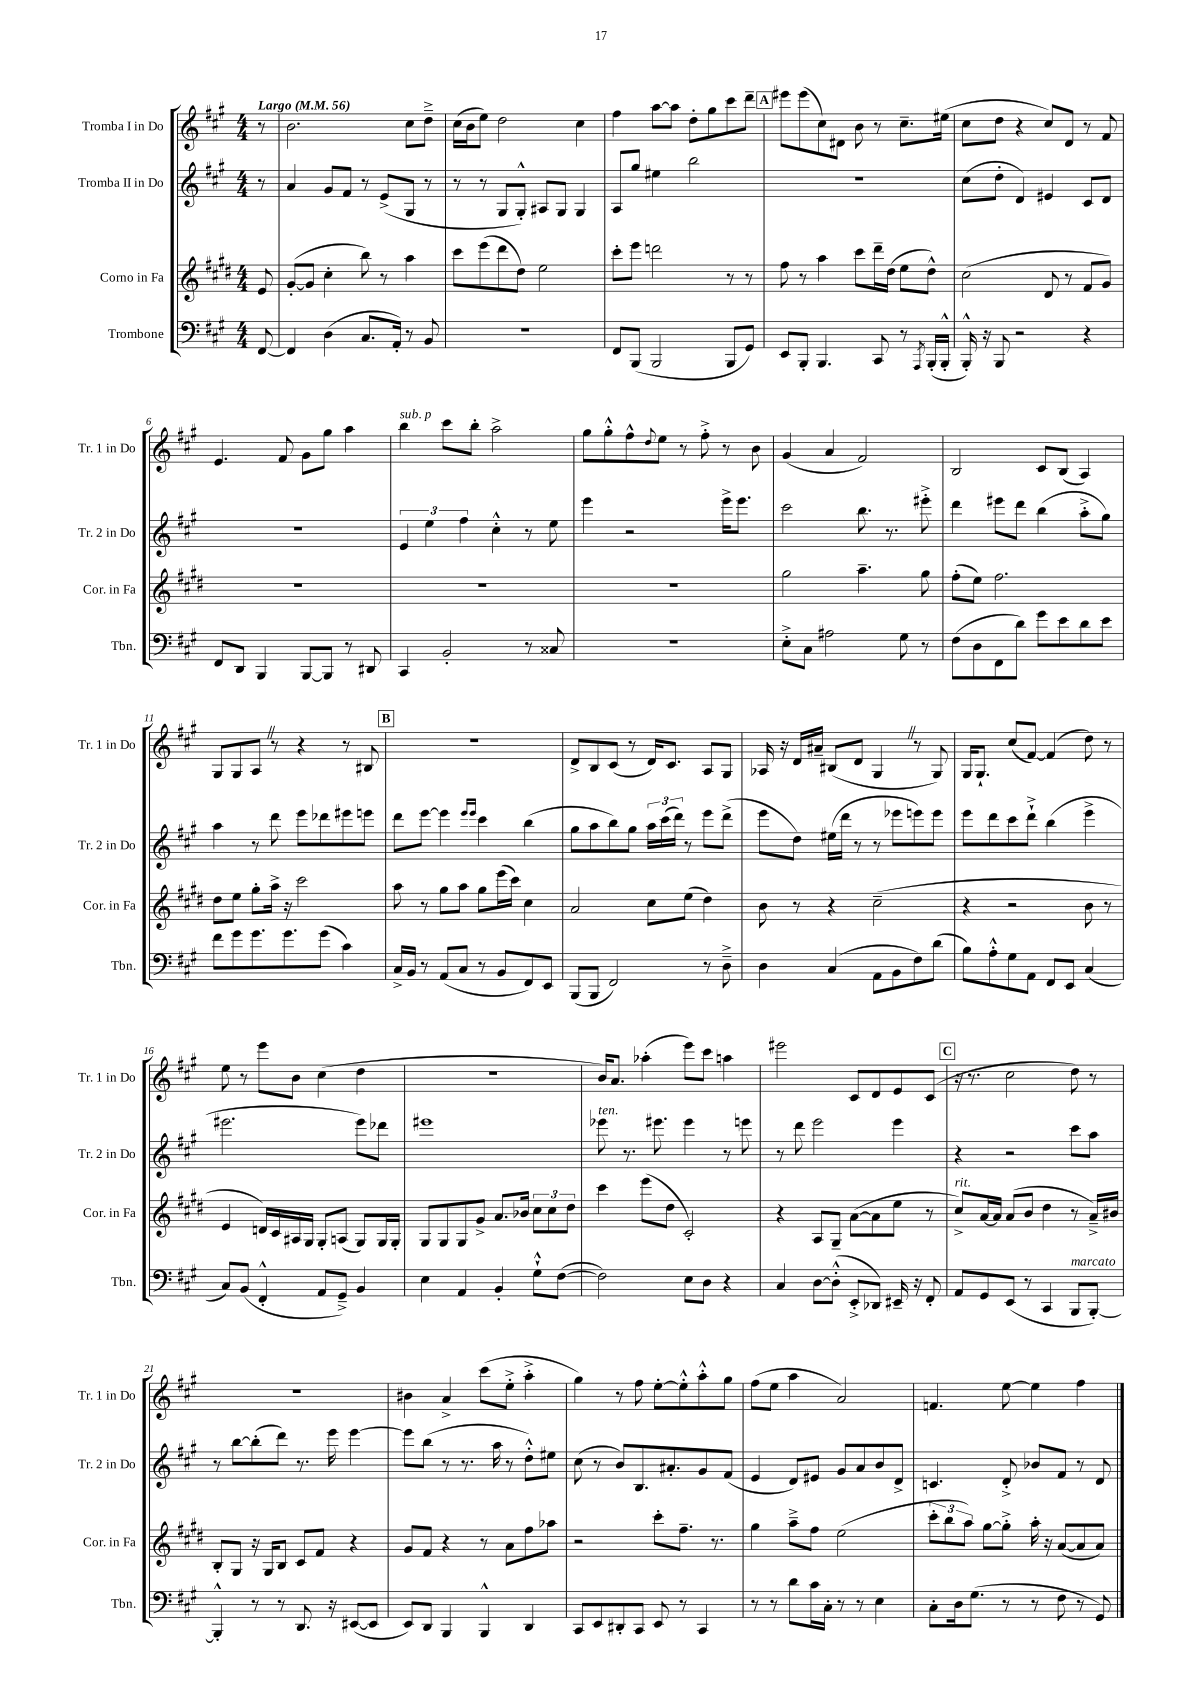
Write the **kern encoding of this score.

**kern	**kern	**kern	**kern
*staff4	*staff3	*staff2	*staff1
*clefF4	*clefG2	*clefG2	*clefG2
*k[f#c#g#]	*k[f#c#g#d#]	*k[f#c#g#]	*k[f#c#g#]
*M4/4	*M4/4	*M4/4	*M4/4
*MM56	*MM56	*MM56	*MM56
[8FF#/	8e/	8r	8r
=	=	=	=
4FF#/]	([8g#'/L	4a/	2.b\
.	8g#/]J	.	.
(4D\	4cc#'\	8g#/L	.
.	.	8f#/J	.
8.C#/L	8bb\)	8r	.
.	8r	(8e^/L	.
16AA'/Jk)	.	.	.
8r	4aa\	8G#/J	8cc#\L
8BB/	.	8r	8dd~^\J
=	=	=	=
1r	8ccc#\L	8r	(16cc#\LL
.	.	.	16b\J
.	(8eee\	8r	8ee\J)
.	8ddd#\	8G#/L	2dd\
.	8dd#\J)	8G#'^^/J)	.
.	2ee\	8A#/L	.
.	.	8G#/J	.
.	.	4G#/	4cc#\
=	=	=	=
8FF#/L	8ccc#'\L	8A/L	4ff#\
(8BBB/J	8eee\J	8gg#/J	.
2BBB/	2ddd\	4ee#\	[8aa\L
.	.	.	8aa\]J
.	.	2bb\	8dd'\L
.	.	.	8gg#\
8BBB/L	8r	.	8ccc#\
8GG#/J)	8r	.	8ddd~\J
=	=	=	=
8EE/L	8ff#\	1r	8eee#\L
8BBB'/J	8r	.	(8eee#\
4.BBB/	4aa\	.	8cc#\)
.	.	.	8d#\J
.	8ccc#\L	.	8b\
8CC#/	16ddd#~\L	.	8r
.	(16dd#\JJ	.	.
8r	8ee\L	.	8.cc#~\L
8qAAA/	.	.	.
(16BBB'/LL	8dd#^^\J)	.	.
16BBB'^^/JJ	.	.	(16ee#\Jk
=	=	=	=
16BBB'^^/)	(2cc#\	(8cc#\L	8cc#\L
16r	.	.	.
8BBB/	.	8dd'\J	8dd\J
2r	.	4d/)	4r
.	8d#/	4e#/	8cc#/L)
.	8r	.	8d/J
4r	8f#/L	8c#/L	8r
.	8g#/J)	8d/J	8f#/
=	=	=	=
8FF#/L	1r	1r	4.e/
8DD/J	.	.	.
4BBB/	.	.	.
.	.	.	8f#/
[8BBB/L	.	.	8g#\L
8BBB/]J	.	.	8gg#\J
8r	.	.	4aa\
8DD#/	.	.	.
=	=	=	=
4CC#/	1r	6e/	4bb\
.	.	6ee\	.
2BB'/	.	.	8ccc#\L
.	.	6ff#\	.
.	.	.	8bb'\J
.	.	4cc#'^^\	2aa^\
8r	.	8r	.
8C##/	.	8ee\	.
=	=	=	=
1r	1r	4eee\	8gg#\L
.	.	.	8gg#'^^\
.	.	2r	8ff#^^\
.	.	.	8qqdd/
.	.	.	8ee\J
.	.	.	8r
.	.	.	8ff#'^\
.	.	16eee^\LK	8r
.	.	8.eee\J	.
.	.	.	8b\
=	=	=	=
8E'^\L	2gg#\	2ccc#\	(4g#/
8C#\J	.	.	.
2A#\	.	.	4a/
.	4.aa~\	8.bb\	2f#/)
.	.	8.r	.
8G#\	.	.	.
8r	8gg#\	8eee#'^\	.
=	=	=	=
(8F#\L	(8ff#'\L	4ddd\	2B/
8D\	8ee\J)	.	.
8FF#\	2.ff#\	8eee#\L	.
8d\J)	.	8ddd\J	.
8g#\L	.	(4bb\	8c#/L
8e\	.	.	(8B/J
8d\	.	8aa'^\L	4A/)
8e\J	.	8gg#\J)	.
=	=	=	=
8f#\L	8dd#\L	4aa\	8G#/L
8g#\	8ee\J	.	8G#/
8.g#\	8gg#'\L	8r	8A/J
.	16aa^\Jk	8ddd\	8r
8.g#\	16r	.	.
.	2ccc#\	8eee\L	4r
(8g#\J	.	8ddd-\	.
4c#\)	.	8eee#\	8r
.	.	8eee\J	8B#/
=	=	=	=
16C#^/LL	8aa\	8ddd\L	1r
16BB/JJ	.	.	.
8r	8r	[8eee\J	.
(8AA/L	8gg#\L	4eee\]	.
8C#/J	8aa\J	.	.
.	.	16qqeee/LL	.
.	.	16qqeee/JJ	.
8r	8gg#\L	4ccc#\	.
8BB/L	(16eee\L	.	.
.	16ccc#\JJ)	.	.
8FF#/)	4cc#\	(4bb\	.
8EE/J	.	.	.
=	=	=	=
(8BBB/L	2a/	8gg#\L	8d^/L
8BBB/J	.	8aa\	8B/
2FF#/)	.	8bb\)	(8c#/J
.	.	8gg#\J	8r
.	8cc#\L	24aa\LL	16d/LK)
.	.	(24ccc#\	.
.	.	.	8.c#/J
.	.	24ddd\JJ)	.
.	(8ee\J	8r	.
8r	4dd#\)	8eee\L	8A/L
8D~^\	.	(8ddd^\J	8G#/J
=	=	=	=
4D\	8b\	8eee\L	16A-/
.	.	.	16r
.	8r	8dd\J)	16d/LL
.	.	.	16a#~/JJ
(4C#/	4r	(16ee#\LL	(8B#/L
.	.	16ddd\JJ	.
.	.	8r	8d/J
8AA\L	(2cc#~\	8r	4G#/
8BB\	.	8eee-\L	.
8F#\)	.	8eee\)	8r
(8d\J	.	8eee\J	8G#/)
=	=	=	=
8B\L)	4r	8eee\L	16G#/LK
.	.	.	8.G#`/J
8A'^^\	.	8ddd\	.
8G#\	2r	8ccc#\	(8cc#/L
8AA\J	.	8ddd`^\J	[8f#/J)
8FF#/L	.	(4bb\	(4f#/]
8EE/J	.	.	.
(4C#/	8b\	4eee^\	8dd\)
.	8r	.	8r
=	=	=	=
8C#/L)	4e/	2.eee#\	8ee\
(8BB/J	.	.	8r
4FF#'^^/	16d/LL)	.	8eee\L
.	16c#/	.	.
.	16A#/	.	8b\J
.	16G#/JJ	.	.
8AA/L	8G#'/L	.	(4cc#\
8GG#~^/J)	(8A/J	.	.
4BB/	8G#/L)	8eee#\L)	4dd\
.	16G#/L	8ddd-\J	.
.	16G#'/JJ	.	.
=	=	=	=
4E\	8G#/L	1eee#	1r
.	8G#/	.	.
4AA/	8G#/	.	.
.	8g#^/J	.	.
4BB'/	8.a/L	.	.
.	16b-/Jk	.	.
8G#`^^\L	12cc#\L	.	.
.	12cc#\	.	.
([8F#\J	.	.	.
.	12dd#\J	.	.
=	=	=	=
2F#\])	4ccc#\	8eee-\	16b/LK)
.	.	.	8.a/J
.	.	8.r	.
.	(8eee\L	.	(4aa-'\
.	.	8.eee#\	.
.	8dd#\J	.	.
8E\L	2c#'/)	4eee#\	8eee\L)
8D\J	.	.	8ccc#\J
4r	.	8r	4aa\
.	.	8eee\	.
=	=	=	=
4C#/	4r	8r	2eee#\
.	.	8ddd\	.
[8D\L	8A/L	2eee\	.
(8D'^^\]J	8G#~/J	.	.
8EE'^/L	([8a\L	.	8c#/L
8DD-/J)	8a\]	.	8d/
16EE#~/	8ee\J	4eee\	8e/
16r	.	.	.
8FF#'/	8r	.	(8c#/J
=	=	=	=
8AA/L	8cc#^/L)	4r	16r
.	.	.	8.r
8GG#/	[16a/L	.	.
.	16a/]JJ	.	.
(8EE/J	(8a/L	2r	2cc#\
8r	8b/J	.	.
4CC#/	4dd#\	.	.
8BBB/L	8r	8ccc#\L	8dd\)
[8BBB'/J)	16a~^/LL)	8aa\J	8r
.	16b#/JJ	.	.
=	=	=	=
4BBB'^^/]	8B'/L	8r	1r
.	8G#/J	[8bb\L	.
8r	16r	(8bb'\]	.
.	16G#/LK	.	.
8r	8B/J	8ddd\J)	.
8.DD/	8c#/L	8.r	.
.	8f#/J	.	.
16r	.	16eee\	.
([8EE#/L	4r	[4eee\	.
8EE#/]J	.	.	.
=	=	=	=
8EE/L)	8g#/L	8eee\]L	4b#\
8DD/J	8f#/J	(8bb\J	.
4BBB/	4r	8r	4a^/
.	.	8.r	.
4BBB^^/	8r	.	(8ccc#\L
.	.	16aa\	.
.	8a\L	8r	8ee'^\J
4DD/	8ff#\	8dd'^^\L)	4aa'^\
.	8aa-\J	8ee#\J	.
=	=	=	=
8CC#/L	2r	(8cc#\	4gg#\)
8EE/	.	8r	.
8DD#'/	.	8b/L)	8r
8CC#/J	.	8.B/	8ff#\
8EE/	8ccc#'\L	.	[8ee'\L
.	.	8.a#'/	.
8r	8.ff#~\J	.	8ee'^^\]
4CC#/	.	8g#/	8aa'^^\
.	8.r	.	.
.	.	(8f#/J	8gg#\J
=	=	=	=
8r	4gg#\	4e/	(8ff#\L
8r	.	.	8ee\J
8d\L	8aa~^\L	8d/L)	4aa\
16c#\L	8ff#\J	8e#/J	.
16C#'\JJ	.	.	.
8r	(2ee\	8g#/L	2a/)
8r	.	8a/	.
4E\	.	8b/	.
.	.	8d^/J	.
=	=	=	=
8C#'\L	12ccc#'\L	4.c/	4.f/
.	12bb\	.	.
16D\k	.	.	.
.	12aa\J)	.	.
(8.G#\J	.	.	.
.	[8gg#\L	.	.
8r	8gg#'^\]J	8d'^/	[8ee\
8r	16aa'\	8b-/L	4ee\]
.	16r	.	.
8F#\	([8a/L	8f#/J	.
8r	8a/]	8r	4ff#\
8GG#/)	8a/J)	8d/	.
==	==	==	==
*-	*-	*-	*-
